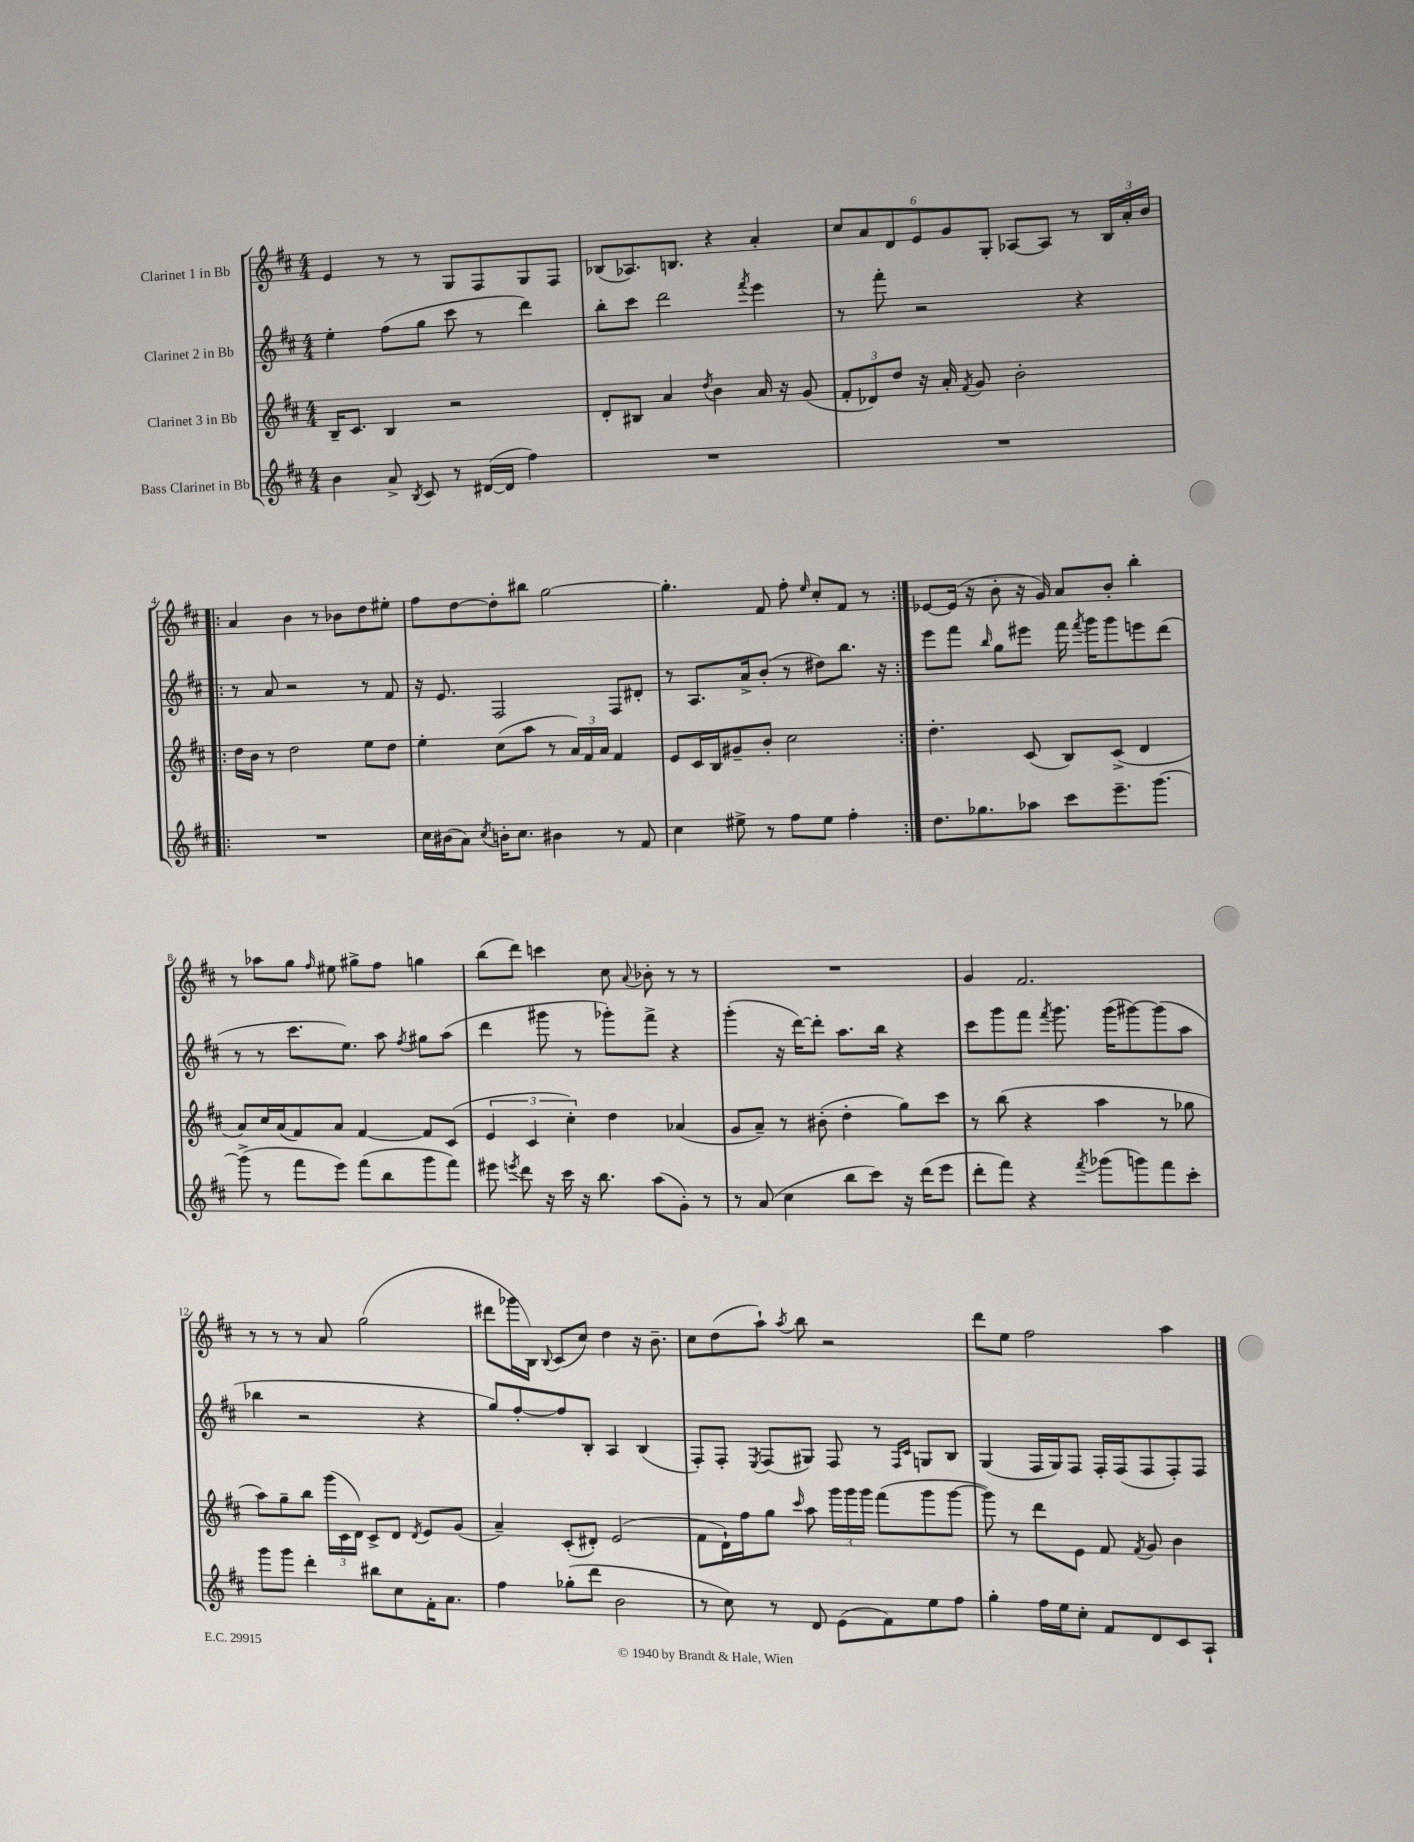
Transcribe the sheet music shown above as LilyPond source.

<<
\new StaffGroup <<
\new Staff = "s0" \with { instrumentName = "Clarinet 1 in Bb" } {
    \clef treble \key d \major \numericTimeSignature \time 4/4
    \autoBeamOff e'4 r8 r8 g8[ fis8 g8 fis8] |
    bes8[( aes8.) b8.] r4 a'4-. |
    \tuplet 6/4 { cis''8[ a'8 d'8 e'8 g'8 g8]-. } aes8[~ aes8] r8 \tuplet 3/2 { b16[ a'16-. b'16] } |
    \repeat volta 2 { a'4 b'4 r8 bes'8[ d''8 eis''8]-. |
    fis''8[ d''8~ d''8-. bis''8] g''2~ |
    g''4.-. fis'8 fis''8-. \grace { e''16 } cis''8[-. fis'8] r8 | }
    ees'8[~ ees'16]( r16 b'8-. r16 g'16) a'8[ b'8]-. b''4-. |
    r8 aes''8[ g''8] \grace { fis''16 } eis''8 gis''8[-> fis''8] g''4 |
    b''8[( d'''8]) c'''4 cis''8 \appoggiatura { a'8 } bes'8-. r8 r8 |
    R1 |
    g'4 fis'2. |
    r8 r8 r8 a'8 g''2( |
    dis'''8[ ges'''16 b16]) \appoggiatura { b8 } cis'8[( cis''8]) d''4 r16 b'8.-- |
    cis''8[ d''8( a''8]-!) \acciaccatura { a''8 } b''8 r2 |
    d'''8[ e''8] fis''2 a''4 \bar "|." |
}
\new Staff = "s1" \with { instrumentName = "Clarinet 2 in Bb" } {
    \clef treble \key d \major \numericTimeSignature \time 4/4
    \autoBeamOff e''4-. fis''8[( g''8] cis'''8 r8 d'''4) |
    b''8[-. cis'''8] d'''2 \acciaccatura { fis'''8 } e'''4 |
    r8 fis'''8-. r2 r4 |
    \repeat volta 2 { r8 a'8 r2 r8 fis'8 |
    r16 e'8. fis2 fis8[ dis'8]-. |
    r8 a8.[ a'16-> b'8]-.( r8 dis''8[) b''8.] r16 | }
    e'''8[ fis'''8] \grace { b''16 } g''8[ eis'''8] fis'''16 \acciaccatura { fis'''8 } g'''16[ g'''8 e'''8 d'''8]( |
    r8 r8 cis'''8.[ e''8.]) a''8 \acciaccatura { fis''8 } gis''8[ a''8]( |
    d'''4 gis'''8 r8 ges'''8[-.) fis'''8]-> r4 |
    g'''4-.( r16 d'''16[~) d'''8]-. a''8.[ b''16] r4 |
    cis'''8[ g'''8 fis'''8] \acciaccatura { fis'''8 } g'''8. g'''16[( gis'''8~) gis'''8( a''8] |
    bes''4 r2 r4 |
    g''8[) fis''8~-. fis''8 b8]-. a4 b4( |
    fis8[-.) fis8]-. \acciaccatura { e8 } fis8[( gis8]) fis8 r8 \grace { fis16[ cis'16] } g8[ b8] |
    g4( fis16[ g16) fis8] fis16[-. fis16( fis8 fis8-.) fis8] \bar "|." |
}
\new Staff = "s2" \with { instrumentName = "Clarinet 3 in Bb" } {
    \clef treble \key d \major \numericTimeSignature \time 4/4
    \autoBeamOff b16[-- cis'8.] b4 r2 |
    d'8[-. bis8] a'4 \acciaccatura { d''8 } b'4 a'16 r16 g'8( |
    \tuplet 3/2 { fis'8[-. des'8) d''8] } r16 a'16-. \acciaccatura { fis'8 } g'8 b'2-. |
    \repeat volta 2 { d''16[ b'16] r8 d''2 e''8[ d''8] |
    e''4-. cis''8[( a''8] r8 \tuplet 3/2 { a'16[) fis'16 a'16] } fis'4 |
    e'8[ cis'16 b16 gis'8-- b'8]-. cis''2 | }
    d''4.-. cis'8( b8[) cis'8]->( d'4 |
    a'8[) cis''16 a'16( fis'8) a'8] fis'4~ fis'8[ cis'8]( |
    \tuplet 3/2 { e'4 cis'4 cis''4-.) } d''4 aes'4( |
    g'8[ a'8]--) r8 bis'8-.( d''4-. g''8[) cis'''8] |
    r8 b''8( r4 a''4 r8 ges''8 |
    a''8[) g''8-- b''8] \tuplet 3/2 { g'''16[( cis'16 d'16]) } cis'8[-> d'8] \acciaccatura { d'8 } e'8[ g'8]( |
    a'4--) cis'8[-.( dis'8]-.) e'2( |
    fis'8[ d'16-!) fis''16 g''8] \grace { cis'''16 } a''8 \tuplet 3/2 { g'''16[ g'''16 g'''16] } fis'''8[( g'''8 g'''8]~ |
    g'''8) r8 d'''8[ e'8] fis'8 \acciaccatura { fis'8 } g'8 b'4 \bar "|." |
}
\new Staff = "s3" \with { instrumentName = "Bass Clarinet in Bb" } {
    \clef treble \key d \major \numericTimeSignature \time 4/4
    \autoBeamOff b'4 a'8-> \acciaccatura { b8 } cis'8 r8 dis'16[~( dis'16] fis''4) |
    R1 |
    R1 |
    \repeat volta 2 { R1 |
    cis''16[ bis'16( a'8]) \acciaccatura { cis''8 } b'16[-. cis''8.] bis'4 r8 fis'8 |
    cis''4 eis''8-> r8 fis''8[ eis''8] fis''4-. | }
    d''8.[ ges''8. aes''8] cis'''8[ e'''8.-- g'''8.]~ |
    g'''8->( r8 fis'''8[ e'''8]) fis'''8[( b''8 g'''8 fis'''8]) |
    eis'''8 \acciaccatura { e'''8 } d'''8 r16 cis'''16 r16 b''8. a''8[( g'8]-.) r8 |
    r8 a'8( cis''4 b''8[ cis'''8]) r16 d'''16[( e'''8] |
    d'''8[-. fis'''8]) r4 \acciaccatura { fis'''8 } ges'''8[( g'''8) fis'''8 cis'''8]-. |
    g'''8[ g'''8] d'''4-. bis''8[ cis''8 fis'16-. a'8.] |
    fis''4 ges''8[-.( d'''8] b'2 |
    r8 cis''8) r8 d'8 e'8[( fis'8) e''8 fis''8] |
    g''4-. fis''16[ e''16 cis''8]-. fis'8[ d'8 cis'8 a8]-! \bar "|." |
}
>>
>>
